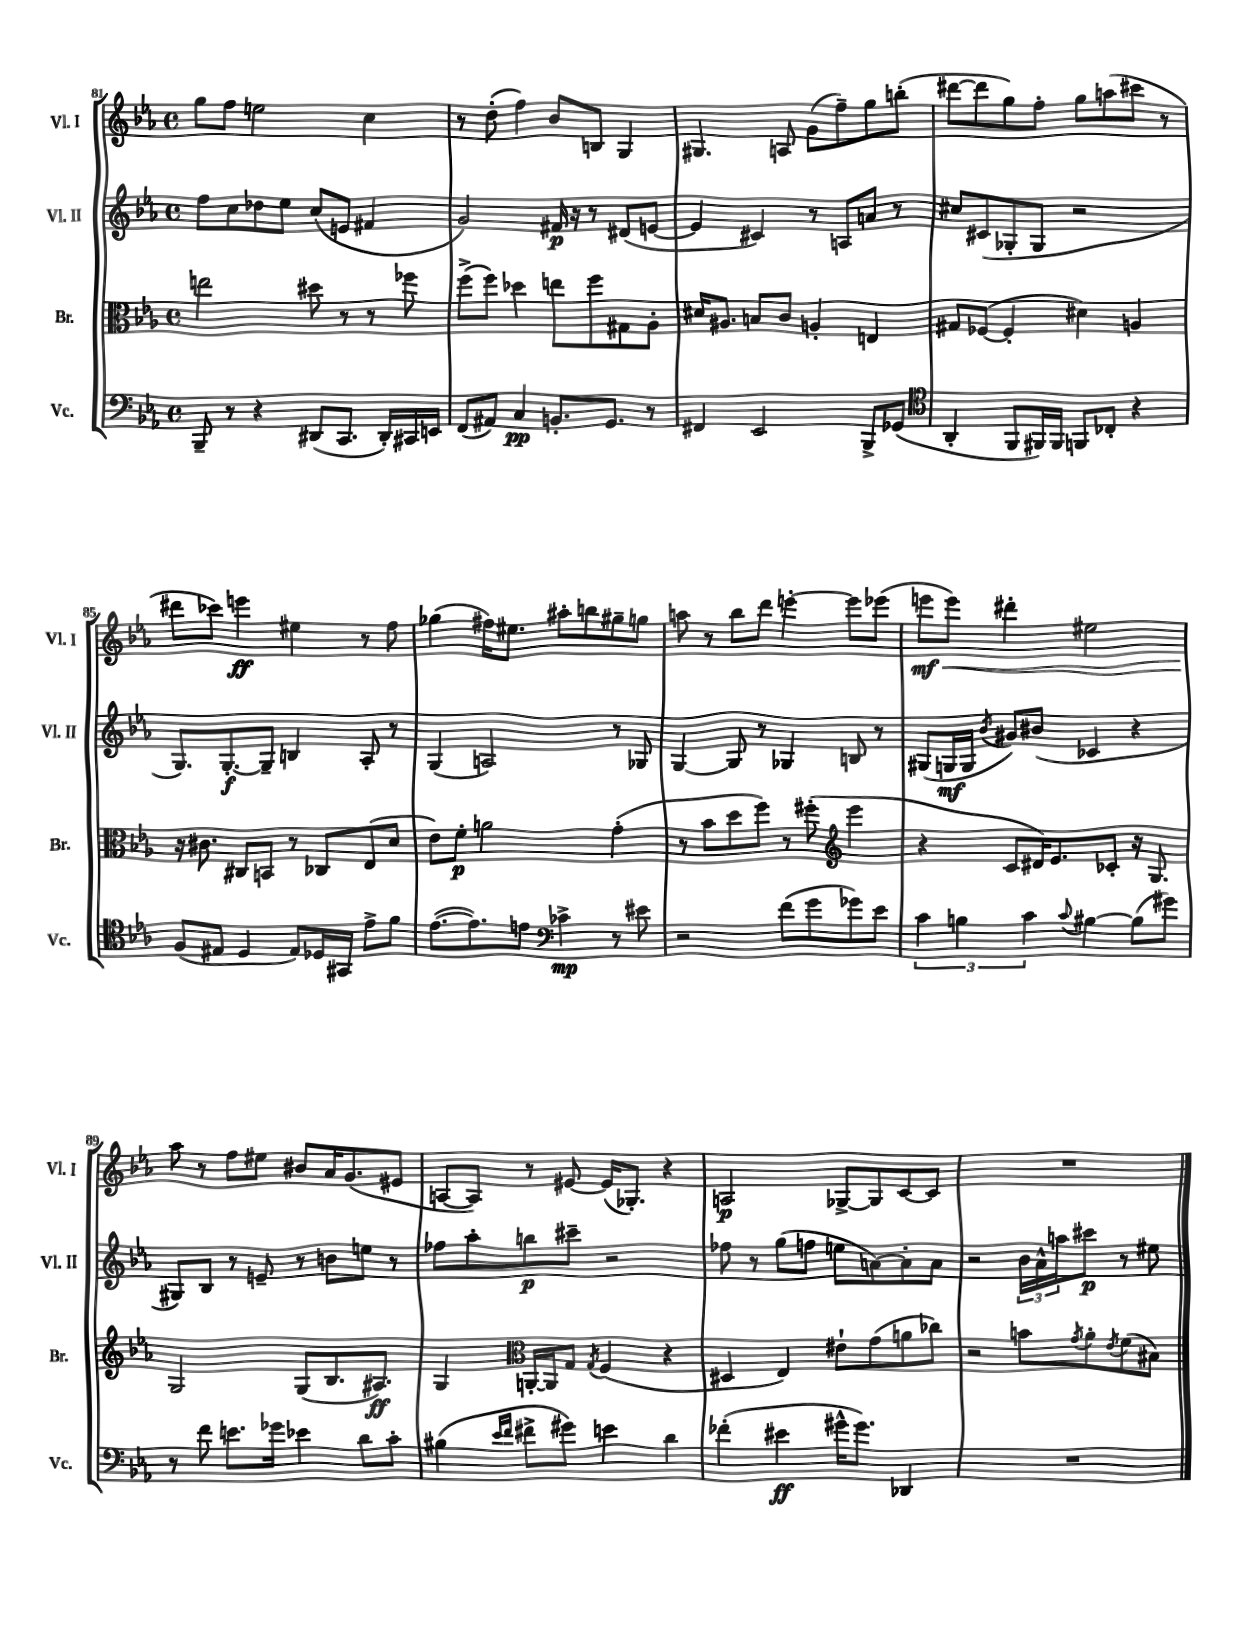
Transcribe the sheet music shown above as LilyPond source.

<<
\new StaffGroup <<
\new Staff = "s0" \with { instrumentName = "Vl. I" shortInstrumentName = "Vl. I" } {
    \clef treble \key ees \major \defaultTimeSignature \time 4/4
    g''8 f''8 e''2 c''4 |
    r8 d''8-.( f''4) bes'8 b8 g4 |
    gis4. a8 g'8( f''8--) g''8 b''8-.( |
    dis'''8~ dis'''8 g''8) f''8-. g''8 a''8( cis'''8 r8 |
    dis'''8 ces'''8) e'''4\ff eis''4 r8 f''8 |
    ges''4( fis''16) eis''8. ais''8-. b''8 gis''8-- g''8 |
    a''8 r8 bes''8 d'''8 e'''4~-. e'''8 ees'''8( |
    e'''8\mf\< e'''8) dis'''4-. eis''2 |
    aes''8\! r8 f''8 eis''8 bis'8 aes'16 g'8.( eis'8 |
    a8~ a8) r8 eis'8~ eis'16( ges8.-.) r4 |
    a2\p ges8~-> ges8 c'8~ c'8 |
    R1 \bar "|." |
}
\new Staff = "s1" \with { instrumentName = "Vl. II" shortInstrumentName = "Vl. II" } {
    \clef treble \key ees \major \defaultTimeSignature \time 4/4
    f''8 c''8 des''8 ees''8 c''8( e'8 fis'4 |
    g'2) fis'16\p r16 r8 dis'8( e'8~ |
    e'4 cis'4) r8 a8 a'8 r8 |
    cis''8 cis'8( ges8-. ges8 r2 |
    g8.) g8.~-.\f g8-- b4 aes8-. r8 |
    g4( a2) r8 ges8 |
    g4~ g8 r8 ges4 b8 r8 |
    gis8( g16\mf g16 \acciaccatura { bes'8 } gis'8) bis'8( ces'4 r4 |
    gis8) bes8 r8 e'8-- r8 b'8 e''8 r8 |
    fes''8 aes''8-. b''8\p cis'''8-- r2 |
    fes''8 r8 g''8( f''8 e''8 a'8~) a'8-. a'8 |
    r2 \tuplet 3/2 { bes'16 aes'16-^ a''16 } cis'''8\p r8 eis''8 \bar "|." |
}
\new Staff = "s2" \with { instrumentName = "Br." shortInstrumentName = "Br." } {
    \clef alto \key ees \major \defaultTimeSignature \time 4/4
    e''2 dis''8 r8 r8 fes''8 |
    f''8->( f''8) des''4 e''8 f''8 gis8 aes8-. |
    dis'16 ais8. b8 c'8 a4-. e4 |
    gis8 fes8~( fes4-. dis'4) a4 |
    r16 cis'8. cis8 b,8 r8 ces8 ees8( d'8 |
    ees'8) f'8-.\p a'2 g'4-.( |
    r8 bes'8 d''8 f''8) r8 fis''8-.( \clef treble ees'''4 |
    r4 c'8 dis'16) ees'8. ces'8-. r16 g8. |
    g2 g8( bes8. ais8.\ff) |
    g4 \clef alto a,16~-. a,16 g8 \acciaccatura { g8 } f4( r4 |
    dis4 ees4) eis'8-! g'8( a'8 ces''8) |
    r2 b'8 \acciaccatura { g'8 } aes'8-. \acciaccatura { ees'8 } f'8( bis8) \bar "|." |
}
\new Staff = "s3" \with { instrumentName = "Vc." shortInstrumentName = "Vc." } {
    \clef bass \key ees \major \defaultTimeSignature \time 4/4
    bes,,8-- r8 r4 dis,8( c,8. dis,16-.) cis,16 e,16 |
    f,8( ais,8) c4\pp b,8.-. g,8. r8 |
    fis,4 ees,2 bes,,8-> ges,8( |
    \clef tenor aes,4-. f,8 fis,16) fis,16 f,8 ces8-. r4 |
    f8( eis8 d4 eis8) des16 gis,16 ees'8-> f'8 |
    ees'8.~( ees'8.) e'8 \clef bass ces'4->\mp r8 eis'8 |
    r2 f'8( g'8 ges'8) ees'8 |
    \tuplet 3/2 { c'4 b4 c'4 } \appoggiatura { c'8 } bis4~ bis8( gis'8) |
    r8 f'8 e'8. ges'16 ees'4 d'8 c'8-. |
    bis4( \grace { ees'16 f'16 } fis'8-> gis'8) e'4 d'4 |
    fes'4-.( eis'4\ff gis'16-^ gis'8.) des,4 |
    R1 \bar "|." |
}
>>
>>
\layout { \context { \Score currentBarNumber = #81 } }
